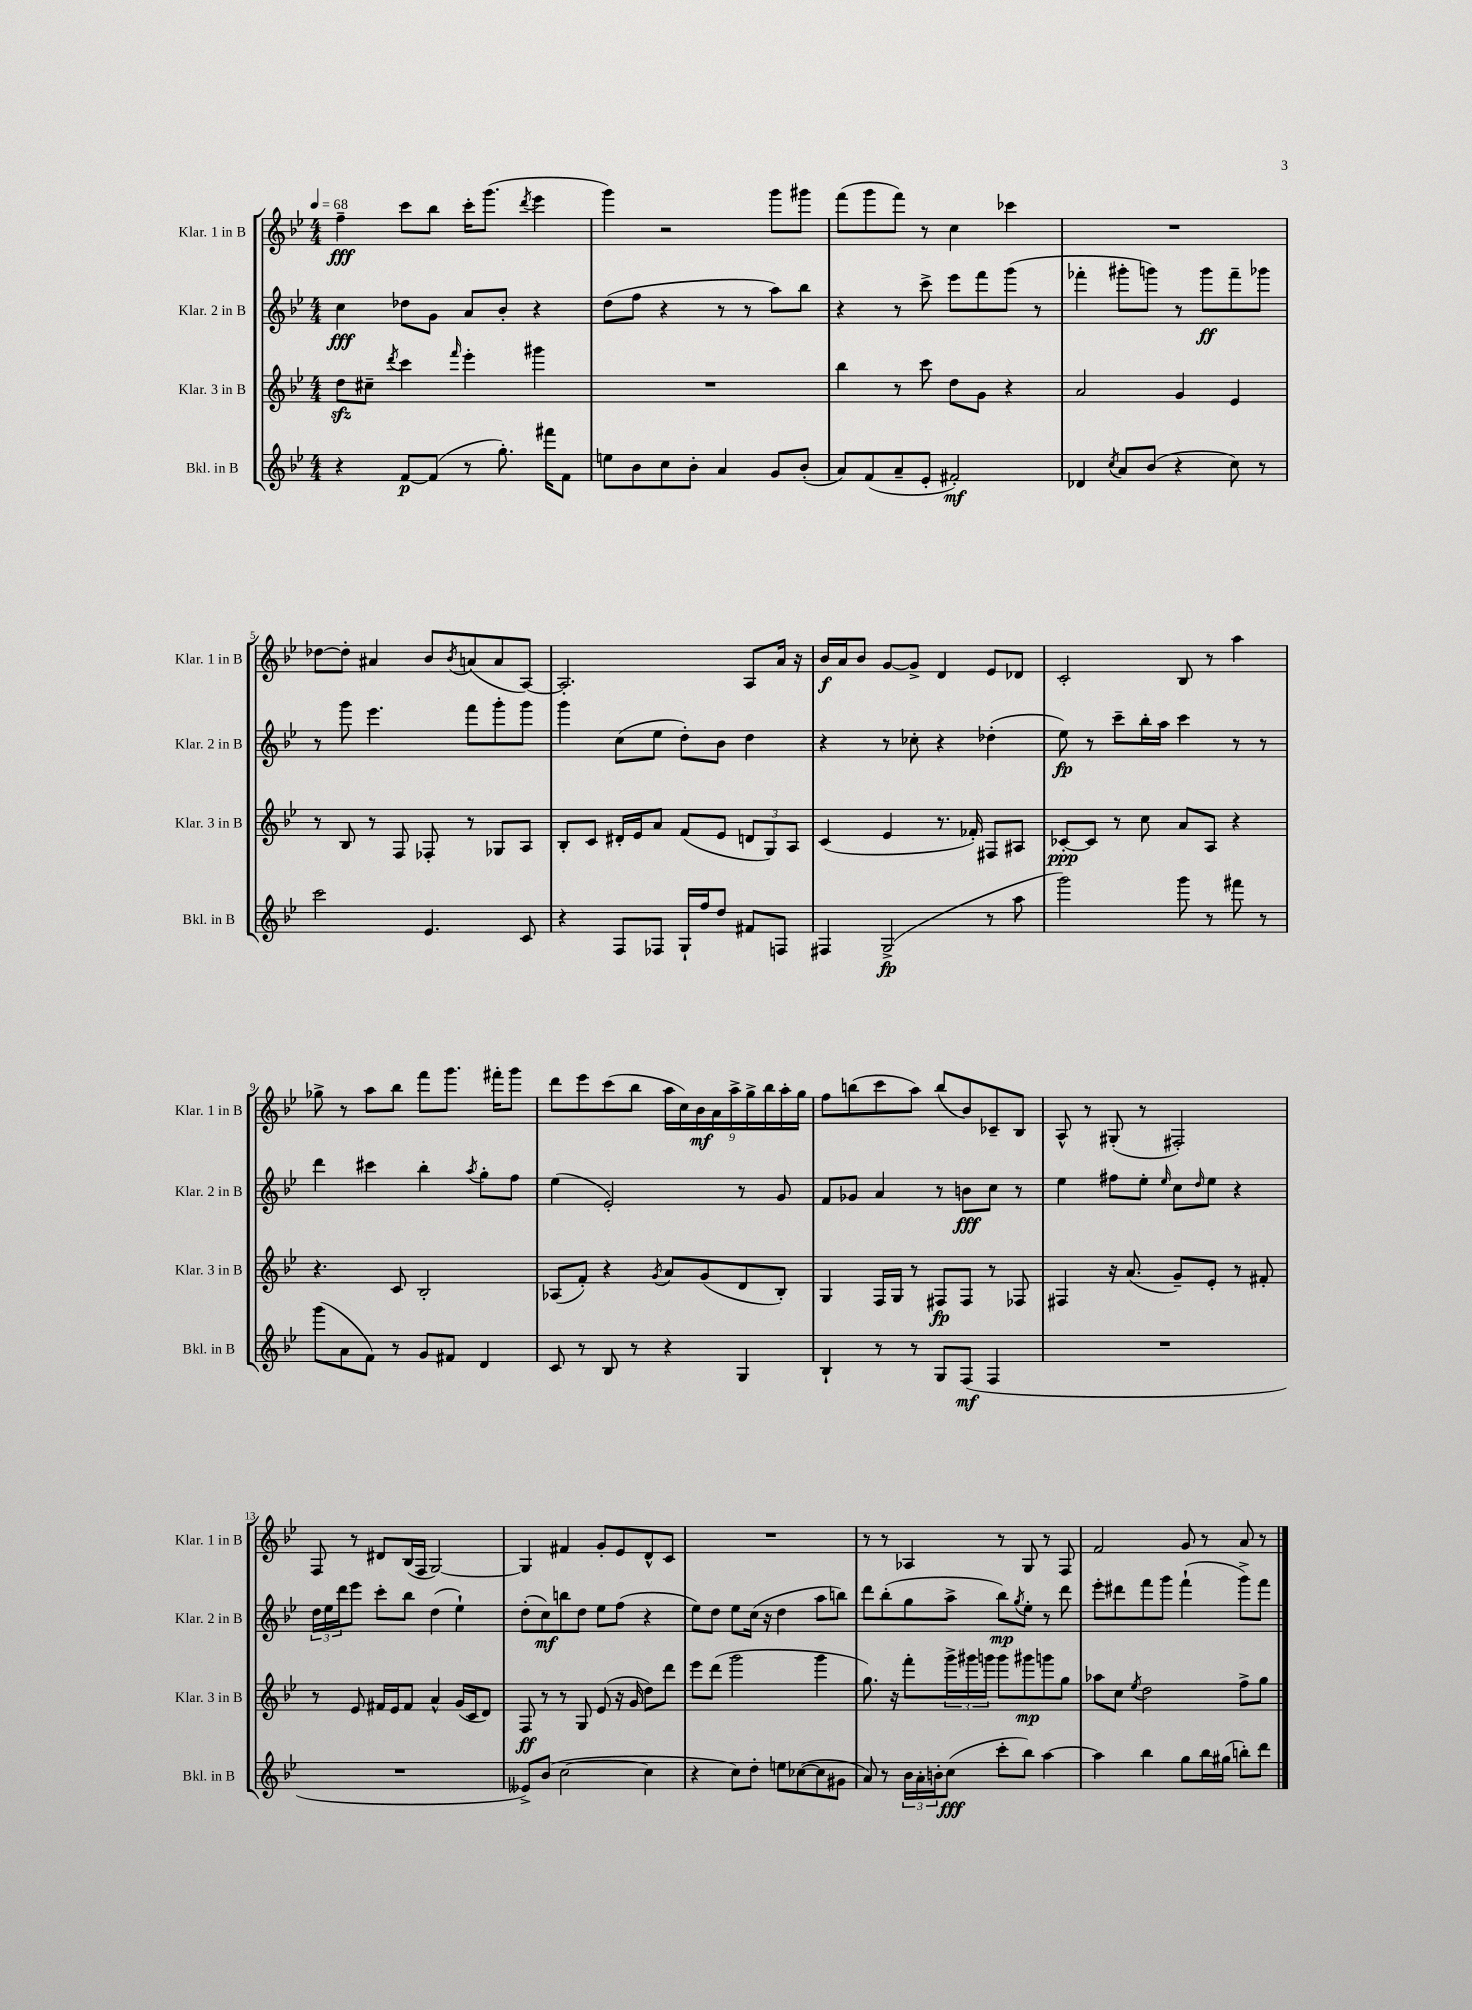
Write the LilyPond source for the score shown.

<<
\new StaffGroup <<
\new Staff = "s0" \with { instrumentName = "Klar. 1 in B" shortInstrumentName = "Klar. 1 in B" } {
    \clef treble \key bes \major \numericTimeSignature \time 4/4 \tempo 4 = 68
    f''4--\fff c'''8 bes''8 c'''16-. g'''8.( \acciaccatura { d'''8 } ees'''4 |
    g'''4) r2 g'''8 gis'''8 |
    f'''8( g'''8 f'''8) r8 c''4 ces'''4 |
    R1 |
    des''8~ des''8-. ais'4 bes'8 \acciaccatura { bes'8 } a'8( a'8 a8~) |
    a2.-. a8 a'16 r16 |
    bes'16\f a'16 bes'8 g'8~ g'8-> d'4 ees'8 des'8 |
    c'2-. bes8 r8 a''4 |
    ges''8-> r8 a''8 bes''8 f'''8 g'''8. fis'''16-. g'''8 |
    d'''8 ees'''8 c'''8( bes''8 \tuplet 9/8 { a''16 c''16) bes'16\mf a'16 a''16-> g''16-> bes''16 a''16-. g''16 } |
    f''8 b''8( c'''8 a''8) b''8( bes'8) ces'8-- bes8 |
    a8-^ r8 gis8-.( r8 fis2-.) |
    f8 r8 dis'8 bes16( f16 g2~) |
    g4 fis'4 g'8-. ees'8 d'8-^ c'8 |
    R1 |
    r8 r8 aes4 r8 g8 r8 f8 |
    f'2 g'8 r8 a'8 r8 \bar "|." |
}
\new Staff = "s1" \with { instrumentName = "Klar. 2 in B" shortInstrumentName = "Klar. 2 in B" } {
    \clef treble \key bes \major \numericTimeSignature \time 4/4
    c''4\fff des''8 g'8 a'8 bes'8-. r4 |
    d''8( f''8 r4 r8 r8 a''8) bes''8 |
    r4 r8 c'''8-> ees'''8 f'''8 g'''8( r8 |
    fes'''4-. gis'''8-. g'''8) r8 g'''8\ff fes'''8-- ges'''8 |
    r8 g'''8 ees'''4. f'''8 g'''8-. g'''8 |
    g'''4 c''8( ees''8 d''8-.) bes'8 d''4 |
    r4 r8 ces''8-. r4 des''4-.( |
    ees''8\fp) r8 c'''8-- bes''16-. a''16 c'''4 r8 r8 |
    d'''4 cis'''4 bes''4-. \acciaccatura { a''8 } g''8-. f''8 |
    ees''4( ees'2-.) r8 g'8 |
    f'8 ges'8 a'4 r8 b'8\fff c''8 r8 |
    ees''4 fis''8 ees''8-. \grace { ees''16 } c''8 \grace { d''16 } ees''8 r4 |
    \tuplet 3/2 { d''16 ees''16 d'''16 } ees'''8 c'''8-. bes''8 d''4( ees''4-!) |
    d''8-.( c''8\mf) b''8 d''8 ees''8 f''8( r4 |
    ees''8) d''8 ees''8 c''16( r16 d''4 a''8 b''8) |
    d'''8 bes''8-.( g''8 a''8-> bes''8\mp) \acciaccatura { g''8 } ees''8-. r8 d'''8 |
    ees'''8-. dis'''8 f'''8 g'''8 f'''4-!( g'''8->) f'''8 \bar "|." |
}
\new Staff = "s2" \with { instrumentName = "Klar. 3 in B" shortInstrumentName = "Klar. 3 in B" } {
    \clef treble \key bes \major \numericTimeSignature \time 4/4
    d''8\sfz cis''8-- \acciaccatura { d'''8 } c'''4 \grace { f'''16 } ees'''4-. gis'''4 |
    R1 |
    bes''4 r8 c'''8 d''8 g'8 r4 |
    a'2 g'4 ees'4 |
    r8 bes8 r8 f8 fes8-. r8 ges8 a8 |
    bes8-. c'8 dis'16-. ees'16 a'8 f'8( ees'8 \tuplet 3/2 { d'8 g8) a8 } |
    c'4( ees'4 r8. fes'16-.) fis8 ais8 |
    ces'8~-.\ppp ces'8 r8 c''8 a'8 a8 r4 |
    r4. c'8 bes2-. |
    aes8( f'8-.) r4 \acciaccatura { g'8 } a'8 g'8( d'8 bes8-.) |
    g4 f16 g16 r8 fis8\fp fis8 r8 fes8 |
    fis4 r16 a'8.( g'8--) ees'8-. r8 fis'8-. |
    r8 ees'8 fis'16 ees'16 fis'8 a'4-^ g'16( c'16 d'8) |
    f8\ff r8 r8 g8 ees'8( r16 g'16 d''8) d'''8 |
    ees'''8 d'''8( g'''2 g'''4 |
    g''8.) r16 f'''8-. \tuplet 3/2 { g'''16-> gis'''16 g'''16 } g'''8 gis'''8\mp g'''8 g''8 |
    aes''8 c''8 \acciaccatura { ees''8 } d''2 f''8-> g''8 \bar "|." |
}
\new Staff = "s3" \with { instrumentName = "Bkl. in B" shortInstrumentName = "Bkl. in B" } {
    \clef treble \key bes \major \numericTimeSignature \time 4/4
    r4 f'8~\p f'8( r8 g''8.-.) fis'''16 f'8 |
    e''8 bes'8 c''8 bes'8-. a'4 g'8 bes'8-.( |
    a'8) f'8( a'8-- ees'8-. fis'2-.\mf) |
    des'4 \acciaccatura { c''8 } a'8 bes'8( r4 c''8) r8 |
    c'''2 ees'4. c'8 |
    r4 f8 fes8 g16-! f''16 d''8 fis'8 f8 |
    fis4 g2->\fp( r8 a''8 |
    g'''2) g'''8 r8 fis'''8 r8 |
    g'''8( a'8 f'8) r8 g'8 fis'8 d'4 |
    c'8 r8 bes8 r8 r4 g4 |
    bes4-! r8 r8 g8 f8\mf( f4 |
    R1 |
    R1 |
    eeses'8->) bes'8( c''2~ c''4 |
    r4 c''8) d''8-. e''8 ces''8~( ces''8 gis'8 |
    a'8) r8 \tuplet 3/2 { bes'16 a'16-. b'16-. } c''8\fff( c'''8-. bes''8) a''4~ |
    a''4 bes''4 g''8 bes''16 gis''16( b''8-.) d'''8 \bar "|." |
}
>>
>>
